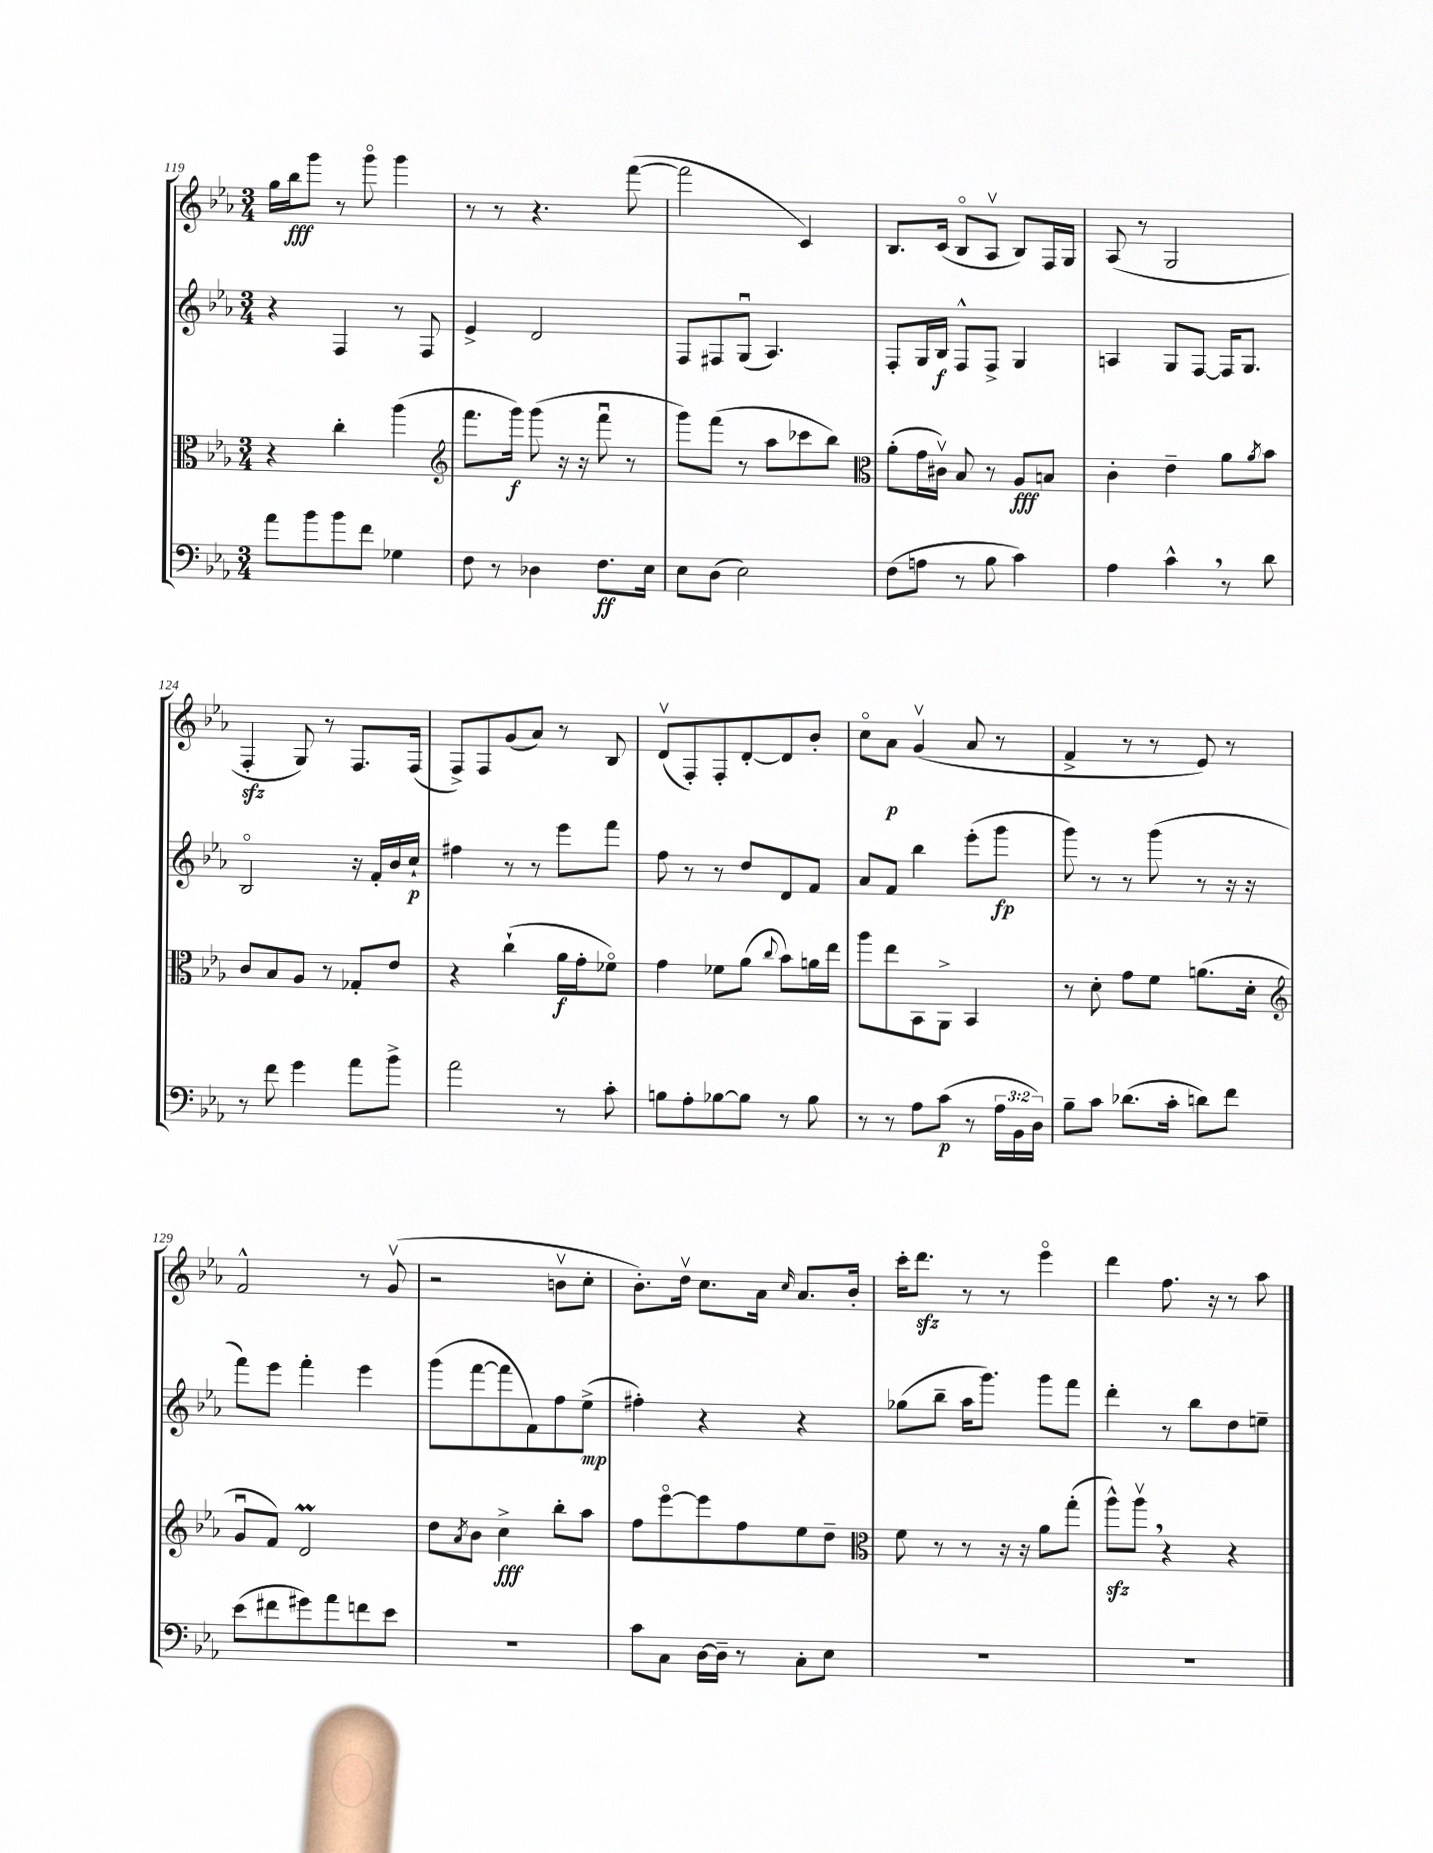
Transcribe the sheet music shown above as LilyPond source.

<<
\new StaffGroup <<
\new Staff = "s0" {
    \clef treble \key ees \major \numericTimeSignature \time 3/4
    g''16 bes''16\fff g'''8 r8 g'''8\flageolet g'''4 |
    r8 r8 r4. f'''8~( |
    f'''2 c'4) |
    bes8. c'16( bes8\flageolet aes8\upbow bes8) f16 g16 |
    aes8( r8 g2 |
    f4-.\sfz g8) r8 f8. f16( |
    f8->) f8 g'8( aes'8) r8 bes8 |
    d'8\upbow( f8-.) f8-. d'8~-. d'8 bes'8-. |
    c''8\flageolet aes'8\p g'4\upbow( aes'8 r8 |
    f'4-> r8 r8 ees'8) r8 |
    f'2-^ r8 g'8\upbow( |
    r2 b'8\upbow c''8-. |
    bes'8.-.) d''16\upbow c''8. aes'16 \grace { c''16 } aes'8. bes'16-. |
    c'''16-. d'''8.\sfz r8 r8 ees'''4\flageolet |
    d'''4 f''8. r16 r8 aes''8 \bar "|." |
}
\new Staff = "s1" {
    \clef treble \key ees \major \numericTimeSignature \time 3/4
    r4 f4 r8 f8 |
    ees'4-> d'2 |
    f8 fis8 g8\downbow( aes4.) |
    f8-. g16 bes16\f f8-^ f8-> g4 |
    a4 g8 f8~ f16 g8. |
    bes2\flageolet r16 f'16-. bes'16 c''16-!\p |
    fis''4 r8 r8 ees'''8 f'''8 |
    f''8 r8 r8 d''8 d'8 f'8 |
    aes'8 f'8 bes''4 ees'''8-.( g'''8\fp |
    g'''8) r8 r8 g'''8( r8 r16 r16 |
    f'''8) ees'''8 f'''4-. ees'''4 |
    g'''8( f'''8~ f'''8 f'8) f''8 ees''8->\mp( |
    fis''4-.) r4 r4 |
    ges''8( bes''8-- aes''16 g'''8.) g'''8 f'''8 |
    d'''4-. r8 bes''8 d''8 e''8-- \bar "|." |
}
\new Staff = "s2" {
    \clef alto \key ees \major \numericTimeSignature \time 3/4
    r4 c''4-. aes''4( |
    \clef treble f'''8. g'''16\f) g'''8( r16 r16 f'''8\downbow r8 |
    g'''8) f'''8( r8 aes''8 ces'''8 bes''8) |
    \clef alto aes'8-.( g'16 cis'16\upbow) bes8 r8 aes8\fff b8 |
    c'4-. ees'4-- aes'8 \acciaccatura { aes'8 } bes'8 |
    c'8 bes8 aes8 r8 ges8-. ees'8 |
    r4 c''4-!( aes'16\f g'16-. fes'8\flageolet) |
    g'4 fes'8 aes'8( \appoggiatura { c''8 } bes'8) a'16 ees''16 |
    aes''8 ees''8 bes,8 aes,8-> bes,4 |
    r8 d'8-. g'8 f'8 a'8.( d'16-. |
    \clef treble g'8\downbow f'8) d'2\prall |
    d''8 \acciaccatura { aes'8 } bes'8 c''4->\fff bes''8-. aes''8 |
    f''8 ees'''8~\flageolet ees'''8 f''8 ees''8 d''8-- |
    \clef alto f'8 r8 r8 r16 r16 aes'8 g''8-.( |
    aes''8-^\sfz) aes''8\upbow \breathe r4 r4 \bar "|." |
}
\new Staff = "s3" {
    \clef bass \key ees \major \numericTimeSignature \time 3/4 \override Staff.TupletNumber.text = #tuplet-number::calc-fraction-text
    aes'8 bes'8 bes'8 f'8 ges4 |
    f8 r8 des4 f8.\ff ees16 |
    ees8 d8( ees2) |
    f8( a8 r8 bes8 c'4) |
    aes4 c'4-^ \breathe r8 d'8 |
    r8 f'8 g'4 aes'8 bes'8-> |
    aes'2 r8 c'8-. |
    b8 aes8-. bes8~ bes8 r8 bes8 |
    r8 r8 aes8 c'8\p( r8 \tuplet 3/2 { aes16 bes,16 d16) } |
    bes8-- c'8 des'8.( c'16-. d'8) f'8 |
    ees'8( fis'8 gis'8) aes'8 f'8 ees'8 |
    R2. |
    c'8 c8 d16~ d16-- r8 c8-. ees8 |
    R2. |
    R2. \bar "|." |
}
>>
>>
\layout { \context { \Score currentBarNumber = #119 } }
